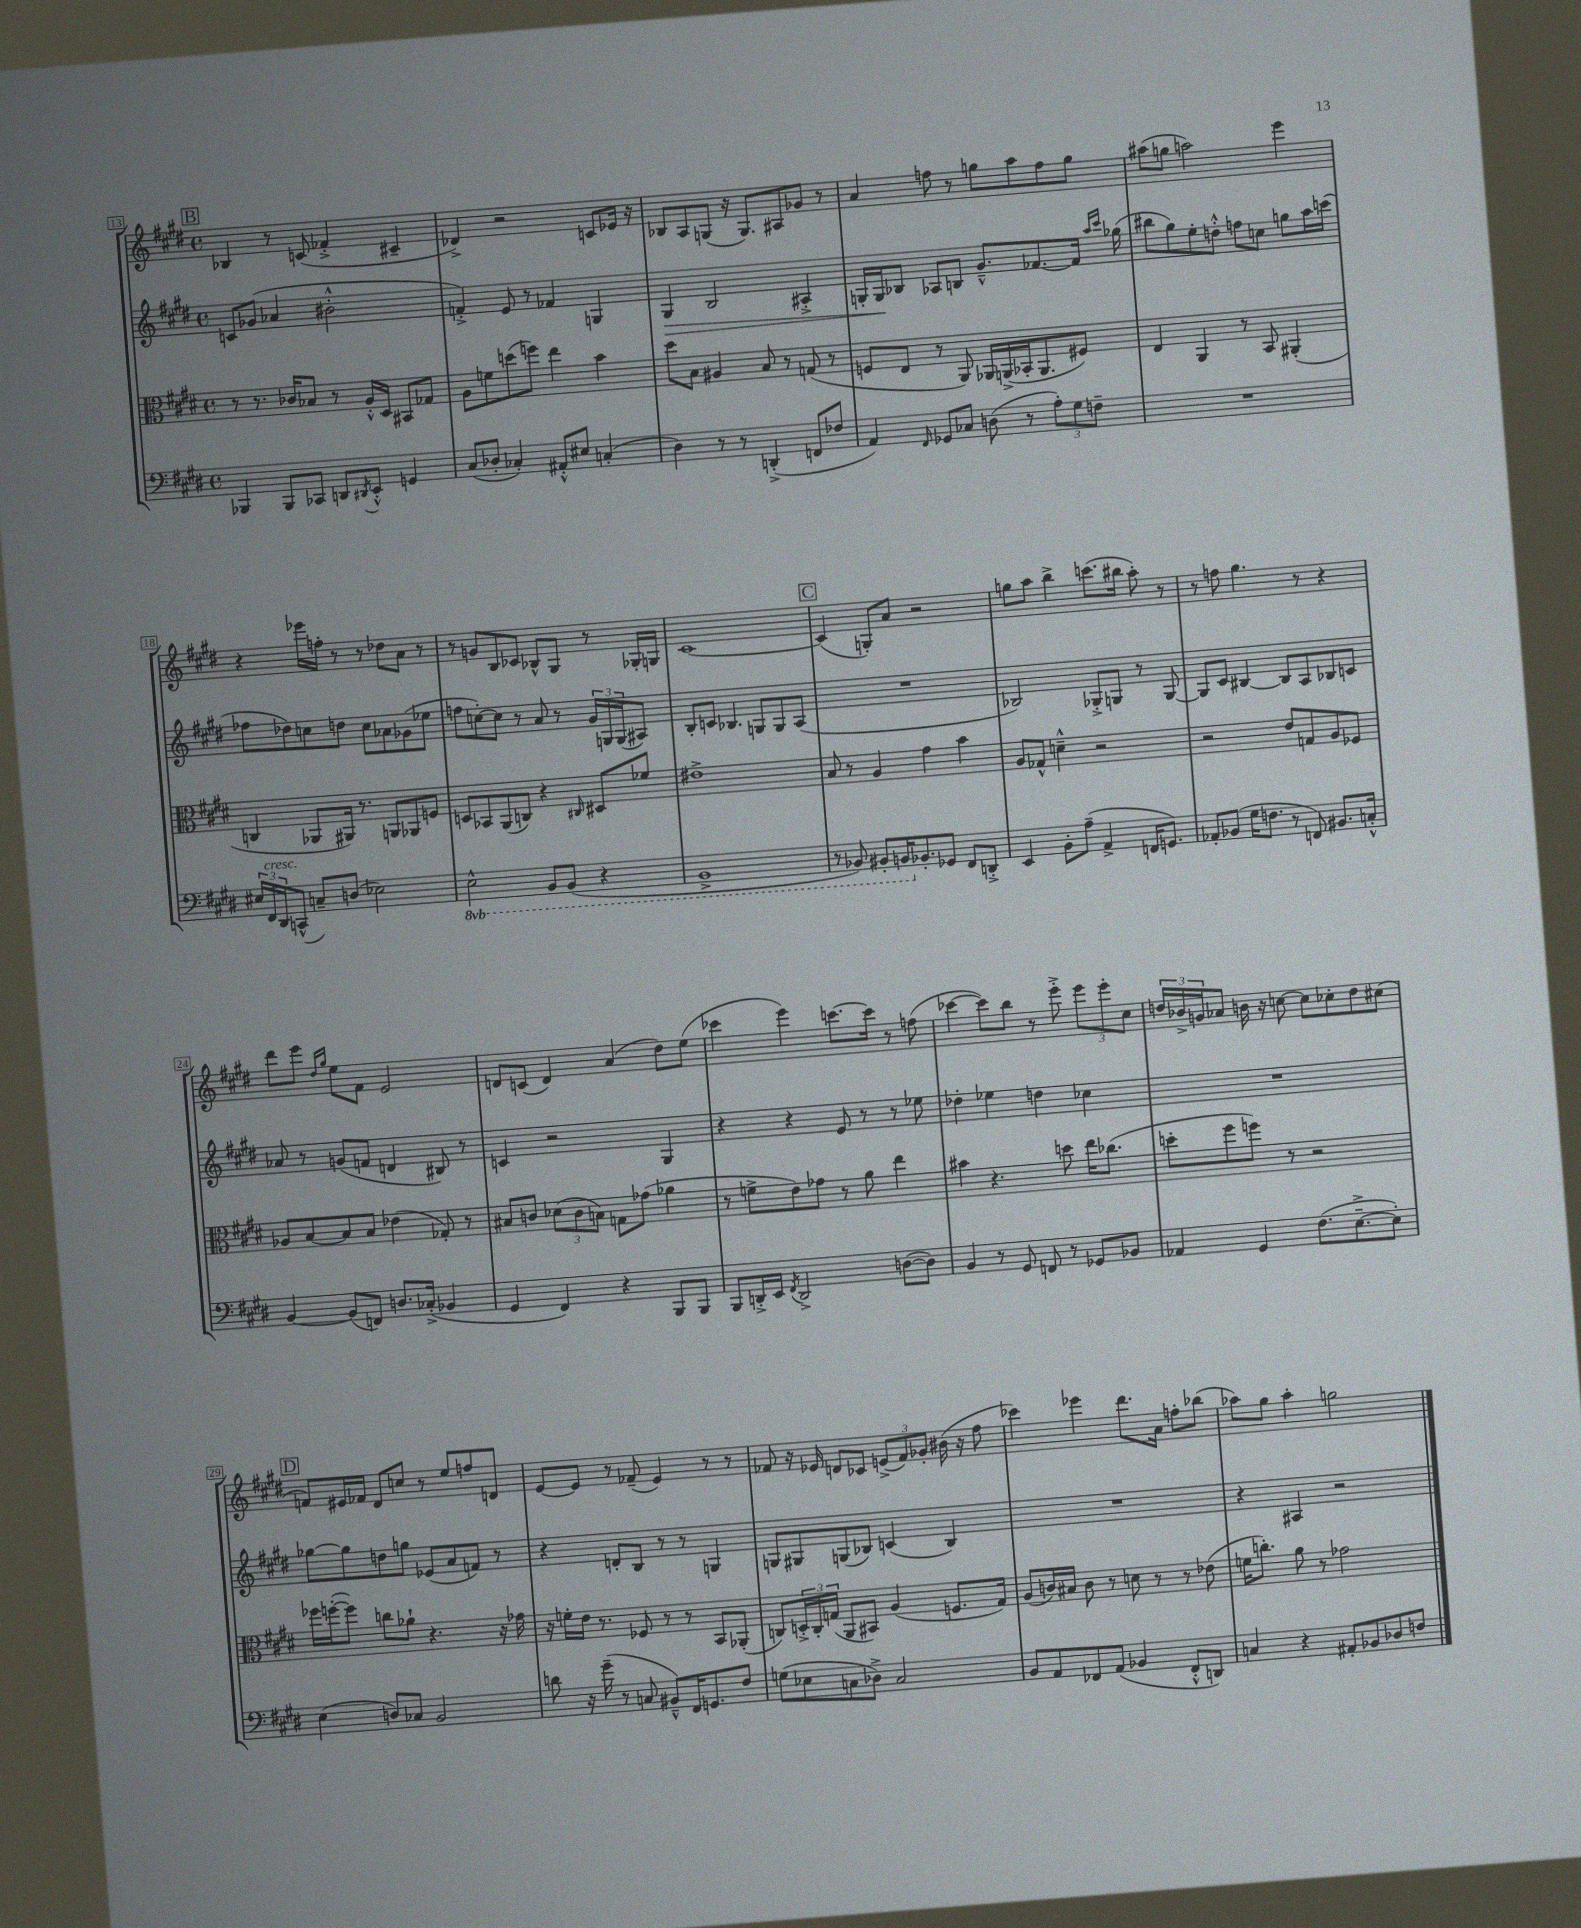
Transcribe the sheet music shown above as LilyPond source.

<<
\new StaffGroup <<
\new Staff = "s0" {
    \clef treble \key e \major \defaultTimeSignature \time 4/4
    \mark \markup { \box "B" } bes4 r8 c'8( fes'4-.-> cis'4-- |
    des'4->) r2 c'8 ees'16 r16 |
    bes8 a8 g8( r16 g8.) ais8 ges'8 r8 |
    a'4 f''8 r8 g''8 a''8 f''8 g''8 |
    ais''8( g''8 a''2) e'''4 |
    r4 ees'''16 f''16-. r8 r8 des''8 a'8 r8 |
    r8 g'8 b8 ces'8 bes8-^ gis8 r8 ges16-. g16 |
    cis'1~ |
    \mark \markup { \box "C" } cis'4( g8-.) a'8 r2 |
    g''8 a''8 b''4-> c'''8.( bis''16 a''8-.) r8 |
    r8 f''8 gis''4. r8 r4 |
    dis'''8 e'''8 \grace { dis''16 gis''16 } e''8 fis'8 e'2 |
    d'8 c'8( d'4) a'4( dis''8) e''8( |
    ces'''4 e'''4) c'''8.~ c'''16 r8 f''8( |
    ces'''4~ ces'''8) b''8 r8 e'''8-.-> \tuplet 3/2 { e'''8 e'''8-. cis''8 } |
    \tuplet 3/2 { d''16 bes'16-> g'16 } aes'8 b'16 r16 c''8~ c''8 ces''8-. d''8 cis''8( |
    \mark \markup { \box "D" } f'8) eis'16 fes'16 dis'8 c''8 r8 e''8 f''8 d'8 |
    e'8~ e'8 r8 fes'8--( e'4) r8 r8 |
    fes'8 r16 ees'16 d'8 ces'8 \tuplet 3/2 { e'8->( fes'8) ges'8-. } bis'16( r16 fis''8 |
    ces'''4) ees'''4 dis'''8. a'16 f''8-. bes''8( |
    aes''8) gis''8 aes''4-. g''2 \bar "|." |
}
\new Staff = "s1" {
    \clef treble \key e \major \defaultTimeSignature \time 4/4
    \mark \markup { \box "B" } c'8 ges'8( aes'4 bis'2-.-^ |
    f'4-.->) e'8 r8 fes'4 g4 |
    gis4\> b2 ais4-.-> |
    g16-. g16\! bes8 aes8 b8 gis'8.---^ fes'8.~ fes'16 \grace { a''16 cis'''16 } ges''16( |
    bis''8 gis''8) e''8-. d''8-.-^ f''8 c''8 g''8 a''16 c'''16( |
    fes''8 des''8) c''8 d''8 c''8 aes'8 ges'8( ees''8 |
    f''8 c''8~-.) c''8 r8 a'8 r8 \tuplet 3/2 { gis'16 g16 g16( } ais8) |
    b8-. c'8 bes4. g8 g8 a8( |
    \mark \markup { \box "C" } R1 |
    bes2) ges8-.-> g8 r8 g8~ |
    g8 cis'8 bis4~ bis8 a8 bes8 c'8 |
    aes'8 r8 g'8( f'8 d'4 bis8) r8 |
    c'4 r2 gis4 |
    r4 r4 e'8 r8 r8 ees''8 |
    des''4-. ees''4 d''4 ces''4 |
    R1 |
    \mark \markup { \box "D" } ges''8~ ges''8 d''8 g''8 ees'8( a'8 f'8) r8 |
    r4 d'8-. b8 r8 r8 g4 |
    g8 gis8 g8( bes8) c'4( bes4) |
    R1 |
    r4 ais4 r2 \bar "|." |
}
\new Staff = "s2" {
    \clef alto \key e \major \defaultTimeSignature \time 4/4
    \mark \markup { \box "B" } r8 r8. ces'16 bes8 r8 a16-.-^ dis16 bis,8 ges8 |
    a8 f'8 d''8( f''8) e''4 b'4 |
    dis''8 b8 ais4 b8 r8 g8( r8 |
    f8 e8 r8 a,8) aes,16 a,16->( bes,16-. a,8. fis8) |
    e4 a,4 r8 b,8 ais,4-.( |
    c4 aes,8 ais,16) r8. a,8 aes,8 f8 |
    d8 bes,8 a,8( c8) r4 \grace { cis16 } dis8 fes'8 |
    eis'1-> |
    \mark \markup { \box "C" } b8 r8 a4 gis'4 b'4 |
    a8 ges8-^ d'4---^ r2 |
    r2 e'8 g8 a8 fes8 |
    aes8 b8~ b8 b8 ees'4( ges8-.) r8 |
    bis8 c'8 \tuplet 3/2 { des'8( c'8 b8) } g8 ges'8( aes'4 |
    r8 f'8-> e'8) ges'8 r8 a'8 e''4 |
    bis'4 r4. d''8 e''16 ces''8.( |
    d''8-. fis''8 f''8) r8 r2 |
    \mark \markup { \box "D" } fes''16 f''16~-.( f''8) c''8 aes'8-! r4. r16 ges'16 |
    r16 f'16-. e'16 r8. fes8 r8 r8 b,8 aes,8-.( |
    c8) \tuplet 3/2 { d16-.-> c16-. g16( } a,8 bis,8) a4( f8. g16) |
    a8( c'16) bis16 c'8 r8 d'8 r8 r8 ees'8( |
    f'16 c''8.-.) a'8 r8 ges'2 \bar "|." |
}
\new Staff = "s3" {
    \clef bass \key e \major \defaultTimeSignature \time 4/4 \set Staff.ottavationMarkups = #ottavation-simple-ordinals
    \mark \markup { \box "B" } bes,,4 bes,,8 ces,8 d,8 \acciaccatura { dis,8 } e,8-.-^ g,4 |
    cis8( des8-. ces4-.) ais,8-.-^ eis8 c4-.( |
    dis4) r8 r8 d,4-.->( f,8 fes8 |
    a,4) \grace { fis,16 } ges,8 ces8 d8( r8 \tuplet 3/2 { a8-.) gis8 f8-- } |
    R1 |
    \tuplet 3/2 { eis16 fis,16^\markup { \italic "cresc." } dis,16 } c,8-^( c8--) d8( ees2) |
    \ottava #-1 e,2-^ b,,8 b,,8( r4 |
    b,,1-> |
    \mark \markup { \box "C" } r8 bes,,8) bis,,8-. b,,16 \ottava #0 bes,8.-. ges,8 fis,8 d,8-.-> |
    e,4 b,8-. a8--( a,4-> f,16 g,8.) |
    aes,8-. bes,8( gis16 f8. r8 f,8) bis,8. c16-.-^ |
    b,4~ b,8( f,8) d8. ces16-.->( bes,4 |
    gis,4 fis,4) r4 b,,8 b,,8 |
    b,,8 d,16-.-> e,16 \acciaccatura { fis,8 } d,2-> d8~( d8) |
    b,4 r8 gis,8 f,8 r8 ges,8 bes,8 |
    aes,4 gis,4 fis8.( e8.~---> e8-.) |
    \mark \markup { \box "D" } e4( d8) ces8 b,2 |
    d'8 r16 gis'16--( r8 c8 bis,8---^) fis,16 g,8. fis8 |
    g8( ees8 c8 des8->) c2 |
    b,8 a,8 fes,8 a,8( bes,4 fes,8-.-^ d,8) |
    c4 r4 ais,8-. bes,8 des8 f8 \bar "|." |
}
>>
>>
\layout { \context { \Score currentBarNumber = #13 \override BarNumber.stencil = #(make-stencil-boxer 0.1 0.3 ly:text-interface::print) } }
